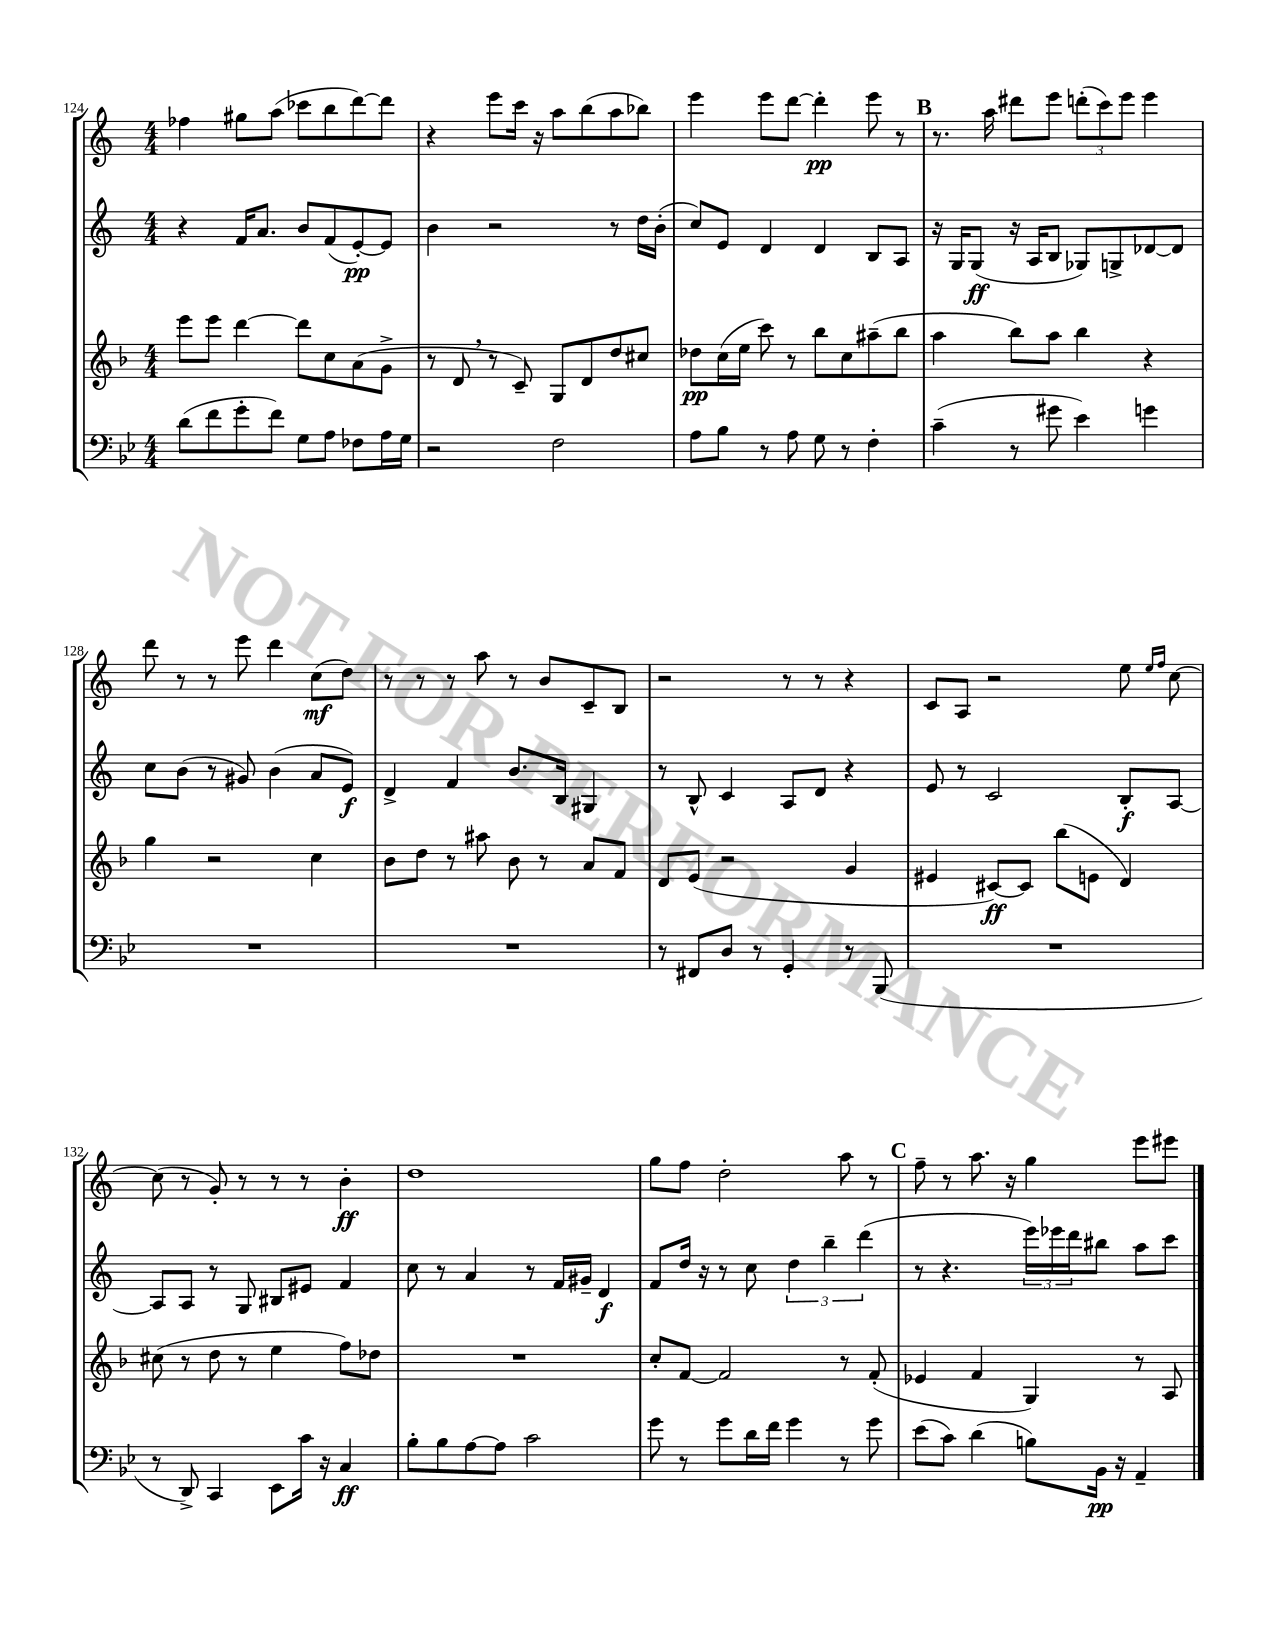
<<
\new StaffGroup <<
\new Staff = "s0" {
    \clef treble \key c \major \numericTimeSignature \time 4/4
    fes''4 gis''8 a''8( ces'''8 b''8 d'''8~) d'''8 |
    r4 e'''8 c'''16 r16 a''8 b''8( a''8 bes''8) |
    e'''4 e'''8 d'''8~ d'''4-.\pp e'''8 r8 |
    \mark \markup { \bold "B" } r8. a''16 dis'''8 e'''8 \tuplet 3/2 { d'''8-.( c'''8) e'''8 } e'''4 |
    d'''8 r8 r8 e'''8 d'''4 c''8\mf( d''8) |
    r8 r8 r8 a''8 r8 b'8 c'8-- b8 |
    r2 r8 r8 r4 |
    c'8 a8 r2 e''8 \grace { e''16 f''16 } c''8~ |
    c''8( r8 g'8-.) r8 r8 r8 b'4-.\ff |
    d''1 |
    g''8 f''8 d''2-. a''8 r8 |
    \mark \markup { \bold "C" } f''8-- r8 a''8. r16 g''4 e'''8 eis'''8 \bar "|." |
}
\new Staff = "s1" {
    \clef treble \key c \major \numericTimeSignature \time 4/4
    r4 f'16 a'8. b'8 f'8( e'8~-.\pp) e'8 |
    b'4 r2 r8 d''16 b'16-.( |
    c''8) e'8 d'4 d'4 b8 a8 |
    \mark \markup { \bold "B" } r16 g16 g8\ff( r16 a16 b8 ges8) g8-> des'8~ des'8 |
    c''8 b'8( r8 gis'8) b'4( a'8 e'8\f) |
    d'4-> f'4 b'8. b16 gis4 |
    r8 b8-^ c'4 a8 d'8 r4 |
    e'8 r8 c'2 b8-.\f a8~ |
    a8 a8 r8 g8 bis8 eis'8 f'4 |
    c''8 r8 a'4 r8 f'16 gis'16-- d'4\f |
    f'8 d''16 r16 r8 c''8 \tuplet 3/2 { d''4 b''4-- d'''4( } |
    \mark \markup { \bold "C" } r8 r4. \tuplet 3/2 { e'''16) ees'''16 d'''16 } bis''8 a''8 c'''8 \bar "|." |
}
\new Staff = "s2" {
    \clef treble \key f \major \numericTimeSignature \time 4/4
    e'''8 e'''8 d'''4~ d'''8 c''8 a'8( g'8-> |
    r8 d'8 \breathe r8 c'8--) g8 d'8 d''8 cis''8 |
    des''8\pp c''16( e''16 c'''8) r8 bes''8 c''8 ais''8--( bes''8 |
    \mark \markup { \bold "B" } a''4 bes''8) a''8 bes''4 r4 |
    g''4 r2 c''4 |
    bes'8 d''8 r8 ais''8 bes'8 r8 a'8 f'8 |
    d'8 e'8( r2 g'4 |
    eis'4 cis'8~\ff) cis'8 bes''8( e'8 d'4) |
    cis''8( r8 d''8 r8 e''4 f''8) des''8 |
    R1 |
    c''8-. f'8~ f'2 r8 f'8-.( |
    \mark \markup { \bold "C" } ees'4 f'4 g4) r8 a8 \bar "|." |
}
\new Staff = "s3" {
    \clef bass \key bes \major \numericTimeSignature \time 4/4
    d'8( f'8 g'8-. f'8) g8 a8 fes8 a16 g16 |
    r2 f2 |
    a8 bes8 r8 a8 g8 r8 f4-. |
    \mark \markup { \bold "B" } c'4--( r8 gis'8 ees'4) g'4 |
    R1 |
    R1 |
    r8 fis,8 d8 r8 g,4-. r8 bes,,8( |
    R1 |
    r8 d,8->) c,4 ees,8 c'16 r16 c4\ff |
    bes8-. bes8 a8~ a8 c'2 |
    g'8 r8 g'8 d'16 f'16 g'4 r8 g'8 |
    \mark \markup { \bold "C" } ees'8( c'8) d'4( b8) bes,16\pp r16 a,4-- \bar "|." |
}
>>
>>
\layout { \context { \Score currentBarNumber = #124 } }
